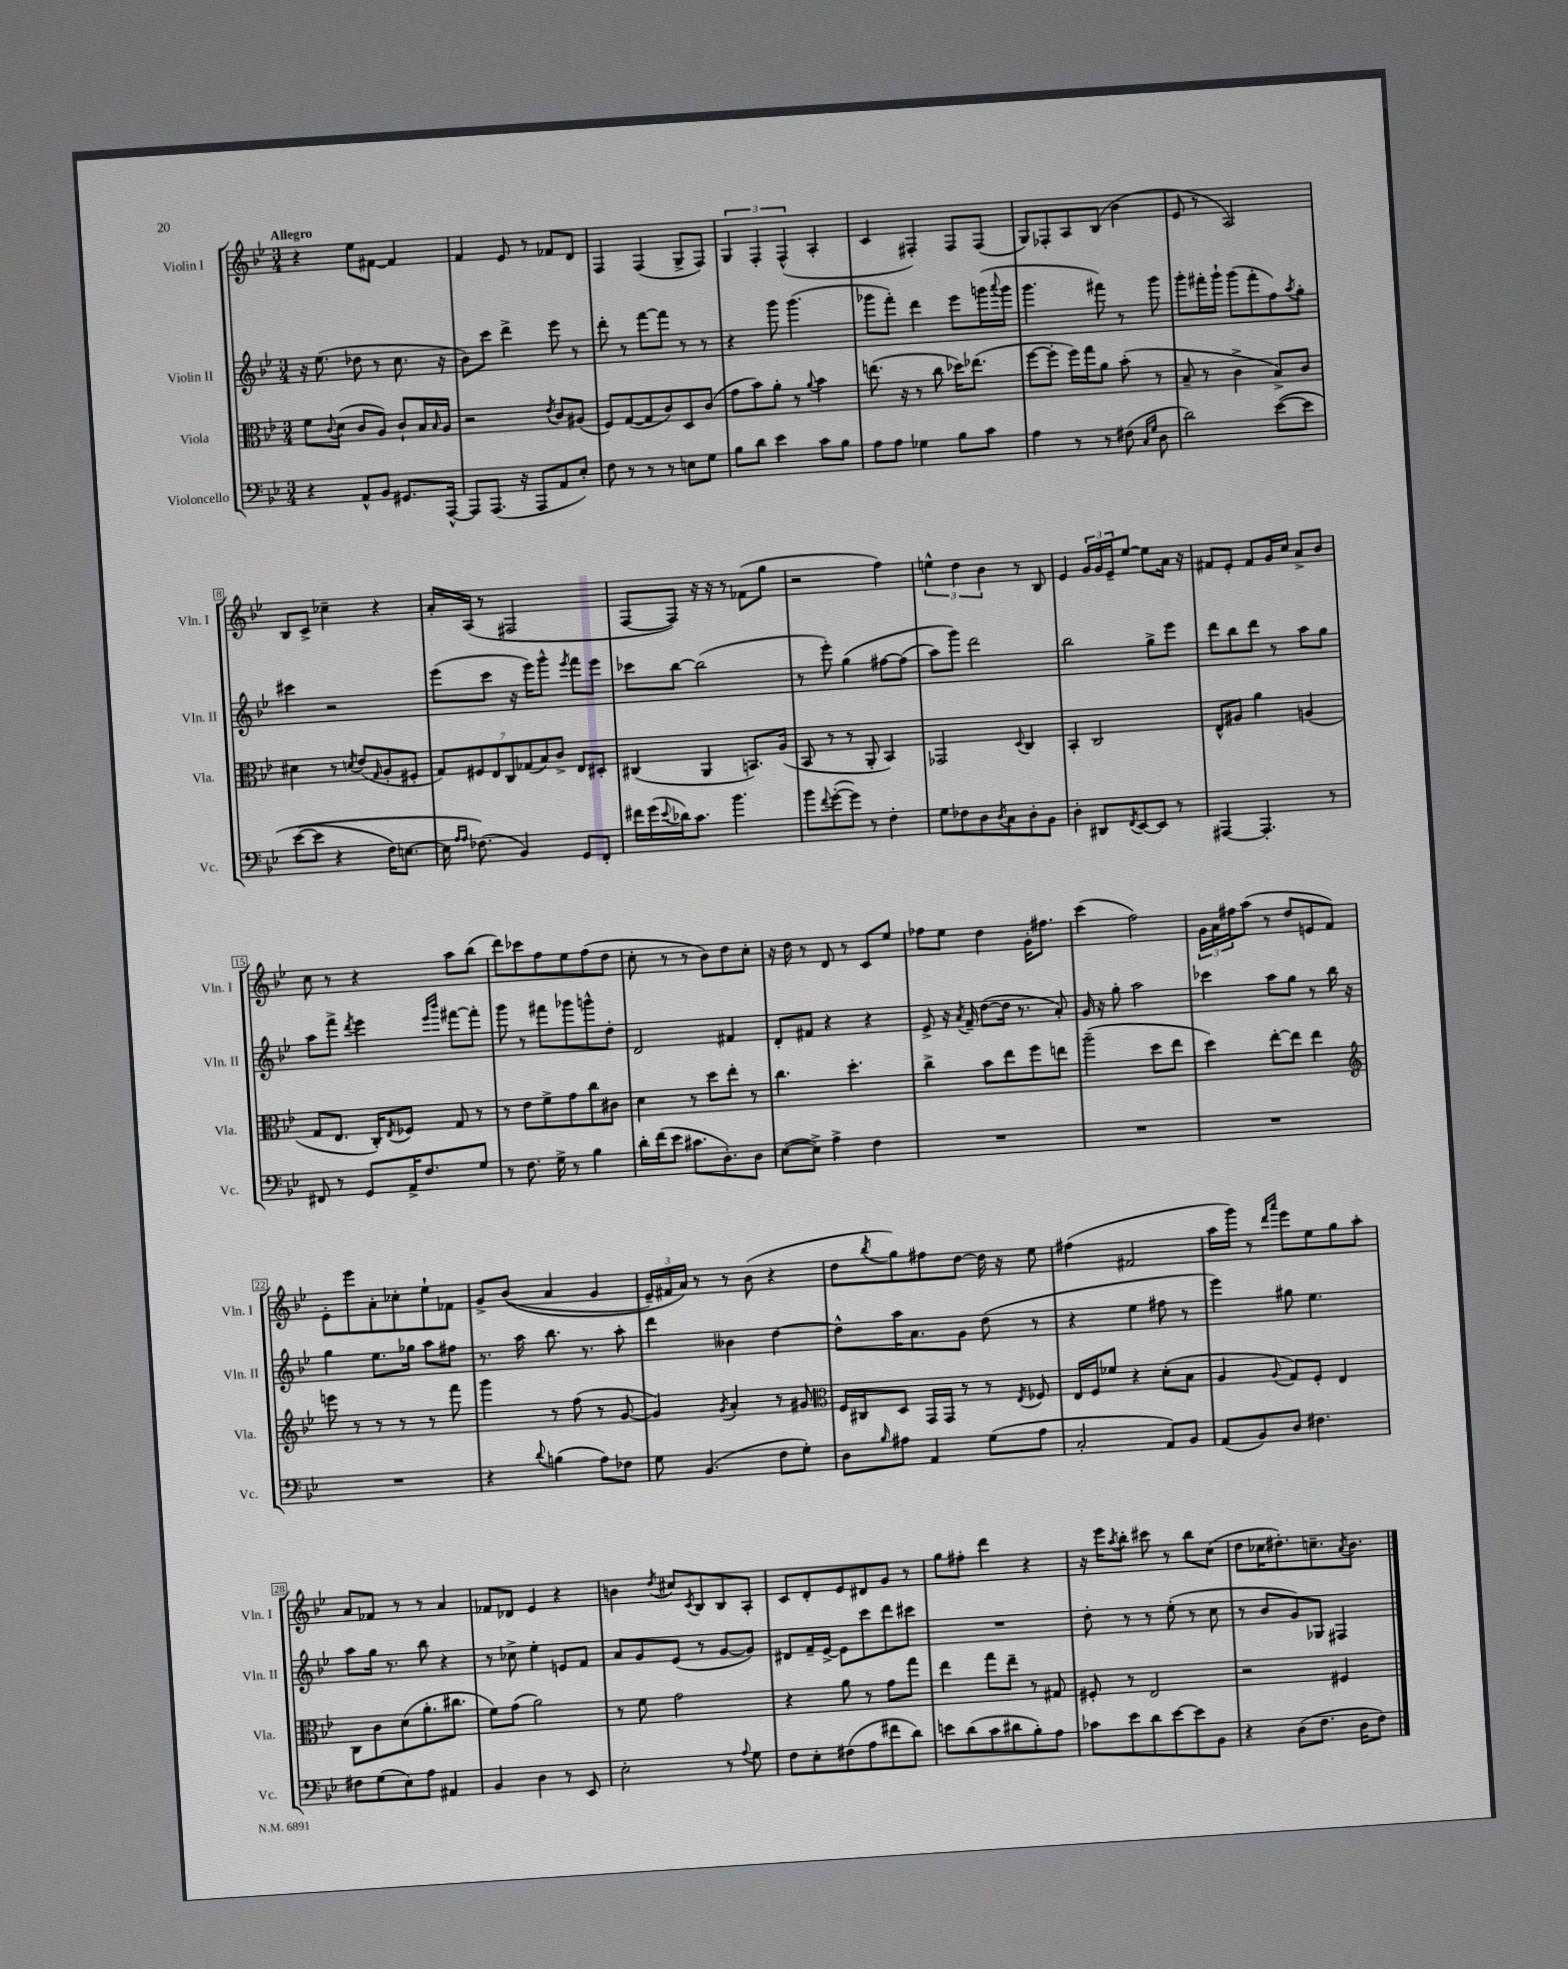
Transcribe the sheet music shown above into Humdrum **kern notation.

**kern	**kern	**kern	**kern
*staff4	*staff3	*staff2	*staff1
*clefF4	*clefC3	*clefG2	*clefG2
*k[b-e-]	*k[b-e-]	*k[b-e-]	*k[b-e-]
*M3/4	*M3/4	*M3/4	*M3/4
4r	8f\L	16r	4r
.	.	(8.ee-\	.
.	8qqc/	.	.
.	(8d\J	.	.
8AA^^/L	8c/L	8dd-\	8ee-\L
8BB-/J	8A/J)	8r	[8f#\J
8.GG#/L	8c`/L	8.cc\	4f#/]
.	16B-/L	.	.
.	16qqB-/	.	.
[16AAA^^/Jk	16A/JJ	16r	.
=	=	=	=
8AAA/]L	2r	8b-\L)	4f/
(8.AAA/J	.	8ccc\J	.
.	.	4ddd^\	8e-/
16r	.	.	.
8AAA/L	.	.	8r
.	8qe-/	.	.
8AA/	8c/L	8eee-\	8f-/L
8E-'/J)	(8A#/J	8r	8d/J
=	=	=	=
8F\	8F/L)	8ddd'\	4F/
8r	([8G/	8r	.
8r	8G/]	[8fff\L	(4F/
8r	8c/)	8fff\]J	.
8E\L	8D/	8r	8G^/L
8G\J	(8c/J	8r	8F/J)
=	=	=	=
8B-\L	8g\L	4r	6G/
8d\J	8b-\)	.	.
.	.	.	6F'/
4e-\	8a'\J	8ggg\	.
.	.	.	(6F^^/
.	8r	(4.ggg\	.
.	8qqa/	.	.
8c\L	4b-\	.	4A'/
8B-\J	.	.	.
=	=	=	=
8A\L	(8.ee\	8ggg-\L	4c/
8A\J	.	8fff'\J)	.
.	16r	.	.
4G-\	8r	4ddd\	4F#'/)
.	8cc\	.	.
8B-\L	16dd-\LK)	8eee-\L	8F#/L
.	(8.ee-\J	.	.
8c\J	.	(16ggg\L	(8F#/J
.	.	8qqaaa/	.
.	.	16ggg\JJ	.
=	=	=	=
4A\	[8ff\L	4.ggg\	8G/L)
.	8ff'\]J	.	8F-'/
8r	16ff\LL)	.	8A/
.	16gg\J	.	.
8r	8a\J	8fff#\)	(8B-/J
(8F#\	(8b-'\	8r	4b-\
16qqC/LL	.	.	.
16qqG/JJ	.	.	.
8D\	8r	8ggg\	.
=	=	=	=
2d\)	8B-~/	8ggg'\L	8e-/
.	8r	16fff#'\L	8r
.	.	16ggg`\JJ	.
.	4c^\	(8ggg\L	2A/)
.	.	8fff#'\	.
&([8e-\L	8B-^/L)	8ff\)	.
.	.	8qaa/	.
8e-\]J	8c/J	8gg'\J	.
=	=	=	=
([8e-\L	4d#\	4ccc#\	8B-/L
8e-\]J	.	.	8c^/J
4r	8r	2r	4cc-~\
.	8qd/	.	.
.	(8e-/L	.	.
.	16qqG/	.	.
16F\LK)	8A'/	.	4r
[8.E\J	.	.	.
.	8F#'/J	.	.
=	=	=	=
16E\]	14G/L)	(8eee-\L	16a'/LL
16qqA/LL	.	.	.
16qqA/JJ	.	.	.
(8.F-\&)	.	.	(16A/JJ
.	14F#/	.	.
.	.	8ccc\J	8r
.	14E-/	.	.
.	14C/	.	.
4BB-/)	.	16r	2F#/
.	(14G-/	.	.
.	.	16eee-\LK)	.
.	14B-/)	.	.
.	.	8ggg^^\J	.
.	14c^/J	.	.
.	.	8qeee-/	.
8GG/L	8E-/L	8fff\L	.
8FF'/J	8D#'/J	8eee-\J	.
=	=	=	=
16f#\LL	(4C#/	8ccc-\L	[8F/L
(16g\	.	.	.
8qqe-/	.	.	.
16d-\J)	.	[8bb-\J	8F/]J)
8.c\J	.	.	.
.	4AA/	(2bb-\]	16r
.	.	.	16r
4.b-\	.	.	8r
.	8.BB/L)	.	(8f-\L
.	.	.	8gg\J
.	(16A/Jk	.	.
=	=	=	=
8b-\L	8BB-/	8r	2r
8qqf/	.	.	.
([8g'\	8r	8eee-'\)	.
8g\]J)	8r	&(4gg\	.
8r	8AA'/	.	.
4F'\	4BB-/)	[8ff#\L	4ff\)
.	.	(8ff#\]J	.
=	=	=	=
8G\L	2GG-/	8aa\L)	6ee^^\
8F-\	.	8ggg\J&)	.
.	.	.	6dd\
8D\	.	2ddd\	.
.	.	.	6b-\
8qD/	.	.	.
8C\	.	.	.
.	8qqD/	.	.
8D'\	4C/	.	8r
8BB-\J	.	.	8B-/
=	=	=	=
4D'\	4BB-'/	2bb-\	4e-/
8DD#/L	2C/	.	24g/LL
.	.	.	24g/
.	.	.	24e-~/J
8qFF/	.	.	.
[8EE-/	.	.	[8ee-/J
8EE-/]J	.	8gg^\L	8ee-\]L
8r	.	8eee-\J	16a\Jk
.	.	.	16r
=	=	=	=
[4AAA#/	8E-^^/L	8ddd\L	8f#/L
.	8A#/J	8bb-\	8e-'/J
4.AAA#'/]	4a\	8ddd\J	8f#/L
.	.	8r	16g/L
.	.	.	16cc/JJ
.	(4A/	8aa\L	8a^/L
8r	.	8gg\J	8b-/J
=	=	=	=
8FF#/	8G/L	8aa\L	8cc\
8r	8.E-/J	8fff^\J	8r
.	.	8qddd/	.
8GG/L	.	4eee-\	4r
.	16C'/LK)	.	.
.	8qE-/	.	.
16AA^/K	8F-/J	.	.
8.F/	.	.	.
.	.	16qqeee-/LL	.
.	.	16qqbbb-/JJ	.
.	8G/	[8fff#\L	8aa\L
8G/J	8r	8fff#'\]J	(8bb-\J
=	=	=	=
8r	8r	8ggg\	8ddd\L)
8.F\	8e-\L	8r	8ccc-\
.	8f^\	8fff#\L	8ff\
16G^\	.	.	.
8r	8g\	8ggg-\	8ee-\
4B-\	8cc\	8ggg^^\	(8ff\
.	8c#\J	8dd'\J	8dd\J
=	=	=	=
16d'\LL	4d\	2d/	8cc'\
(16f\J	.	.	.
8e-\J	.	.	8r
8.c#\L	8r	.	8r
.	8dd\L	.	8b-\L)
8.D'\)	.	.	.
.	8ee-'\J	4f#/	8dd\
8D\J	8r	.	8cc'\J
=	=	=	=
([8E-\L	4.cc\	8d'/L	16r
.	.	.	16dd\
8E-^\]J)	.	8f#/J	8r
4A^\	.	4r	8d/
.	4.dd'\	.	8r
4F\	.	4r	8c/L
.	.	.	8ee-/J
=	=	=	=
2.r	4cc^\	8e-^/	8ff-\L
.	.	16r	8ee-\J
.	.	8qa/	.
.	.	16f~/	.
.	8b-\L	([8dd\L	4dd\
.	8ee-\	16dd\]Jk	.
.	.	8.r	.
.	8ff\	.	16g'\LK
.	.	.	8.ff#\J
.	8ee\J	8a'/)	.
=	=	=	=
2.r	(2aa~\	16g/	(4ccc\
.	.	16r	.
.	.	8gg'\	.
.	.	2aa\	2ff\)
.	8dd\L	.	.
.	8ee-\J	.	.
=	=	=	=
2.r	4dd\)	4ccc-\	24g\LL
.	.	.	24a\
.	.	.	24ff#\J
.	.	.	(8aa\J
.	[8ee-'\L	8aa\L	8r
.	8ee-\]J	8gg\J	8dd/L
.	4ee-\	8r	8e/
.	.	16bb-\	8f/J)
.	.	16r	.
=	=	=	=
*	*clefG2	*	*
2.r	8eee\	4gg\	8e-'\L
.	8r	.	8eee-\
.	8r	8.ee-\L	8a'\
.	8r	.	8cc-'\
.	.	16gg-\Jk	.
.	8r	8aa\L	8ee-`\
.	8fff\	8ff#\J	8f-\J
=	=	=	=
4r	4ggg\	8.r	8g^/L
.	.	.	&((8b-/J
.	.	16aa\	.
8qqd/	.	.	.
(4B\	8r	8.bb-\	4a/
.	(8ff\	.	.
.	.	8.r	.
8A\L)	8r	.	4g/
8F-\J	[8g/	8aa'\	.
=	=	=	=
8G\	4g/])	4ddd\	24e-~/LL)
.	.	.	24f#/
.	.	.	24a/JJ&)
(4.BB-/	.	.	8r
.	8qg/	.	.
.	4a'/	4b--\	8r
.	.	.	(8b-\
8F\L	8r	[4dd\	4r
8G'\J)	8g#/	.	.
=	=	=	=
*	*clefC3	*	*
8D\L	16F/LL	8dd^^\]L	8dd\L
.	16C#/J	.	.
16qqB-/	.	.	8qbb-/
8A#\J	8D/J	16aa\K	8gg\)
.	.	8.a\	.
4AA/	16GG/LL	.	8ff#\
.	16GG/JJ	.	.
.	8r	8g\J	[8dd\J
(8G\L	8r	(8dd\	16dd\]
.	.	.	16r
.	8qE-/	.	.
8A#\J	8F-/	8r	8ee-\
=	=	=	=
2C'/	16E-/LL	4r	(4ff#\
.	16F/J	.	.
.	8f-/J	.	.
.	4r	4ee-\	2f#/
8AA/L)	(8d'\L	8ff#\	.
8BB-/J	8B-\J	8r	.
=	=	=	=
(8AA/L	4A/	4eee-\)	16aa\LL
.	.	.	16ggg\JJ)
8BB-/)	.	.	8r
.	.	.	16qqddd/LL
.	8qqA/	.	16qqaaa/JJ
8D/J	8G/L)	8gg#\	8eee-\L
4.F#\	8F'/J	4.ee-\	8ee-\
.	4E-/	.	8gg\
.	.	.	8aa'\J
=	=	=	=
8F#\L	8C\L	8aa\L	8a/L
(8G\	8c\	16gg\Jk	8f-/J
.	.	8.r	.
8E-\)	(8d\	.	8r
8A\J	8.a'\	8bb-\	8r
4AA#/	.	4r	4a/
.	8.cc#\J	.	.
=	=	=	=
4BB-/	8f\L)	8r	8f-/L
.	(8g\J	8cc-^\	8d-/J
4D\	2a\)	4ee-'\	4e-/
8r	.	8e/L	4r
8EE-/	.	8f/J	.
=	=	=	=
2E-'\	8r	8a/L	4b\
.	8f\	8g/	.
.	.	.	8qdd/
.	2g\	(8e-/J	8cc#/L
.	.	.	8qc/
.	.	8r	8B-/
8r	.	[8g/L	8B-/
8qqA/	.	.	.
8G\	.	8g/]J)	8A'/J
=	=	=	=
8F\L	4r	8d#/L	8c/L
8E-'\	.	16f~/L	8d'/
.	.	[16e-^/JJ	.
(8F#\	8a\	8e-\]L	8e-/
8A\	8r	8ccc\	8d#/
8f#\	8g\L	8ddd\	8g/J
8d\J)	8gg\J	8ccc#\J	8r
=	=	=	=
8e\L	4ee-\	2.r	8gg\L
(8d\	.	.	8ff#'\J
8c\	8gg\L	.	4ddd\
8d#\	8ee-~\J	.	.
8B-'\)	8r	.	4r
8A\J	8G#/	.	.
=	=	=	=
8c-\L	8F#'/	8dd'\	16r
.	.	.	16eee-\LK
.	.	.	8qaa/
8e-\	8r	8r	8bb-'\J
8d\	2E-/	8r	8ccc#\
[8e-\	.	(8ee-'\	8r
8e-\]	.	8r	8bb-\L
8BB-\J	.	8cc\	(8cc\J
=	=	=	=
4r	2r	8r	8dd\L
.	.	8b-/L	16cc-\K
.	.	.	8.dd#'\)
(8D\L	.	8g/)	.
8.F\J	.	8G-/J	8.cc~\
.	4F#/	4F#/	.
.	.	.	8qa/
16D\LK	.	.	8.b-\J
8F\J)	.	.	.
==	==	==	==
*-	*-	*-	*-
